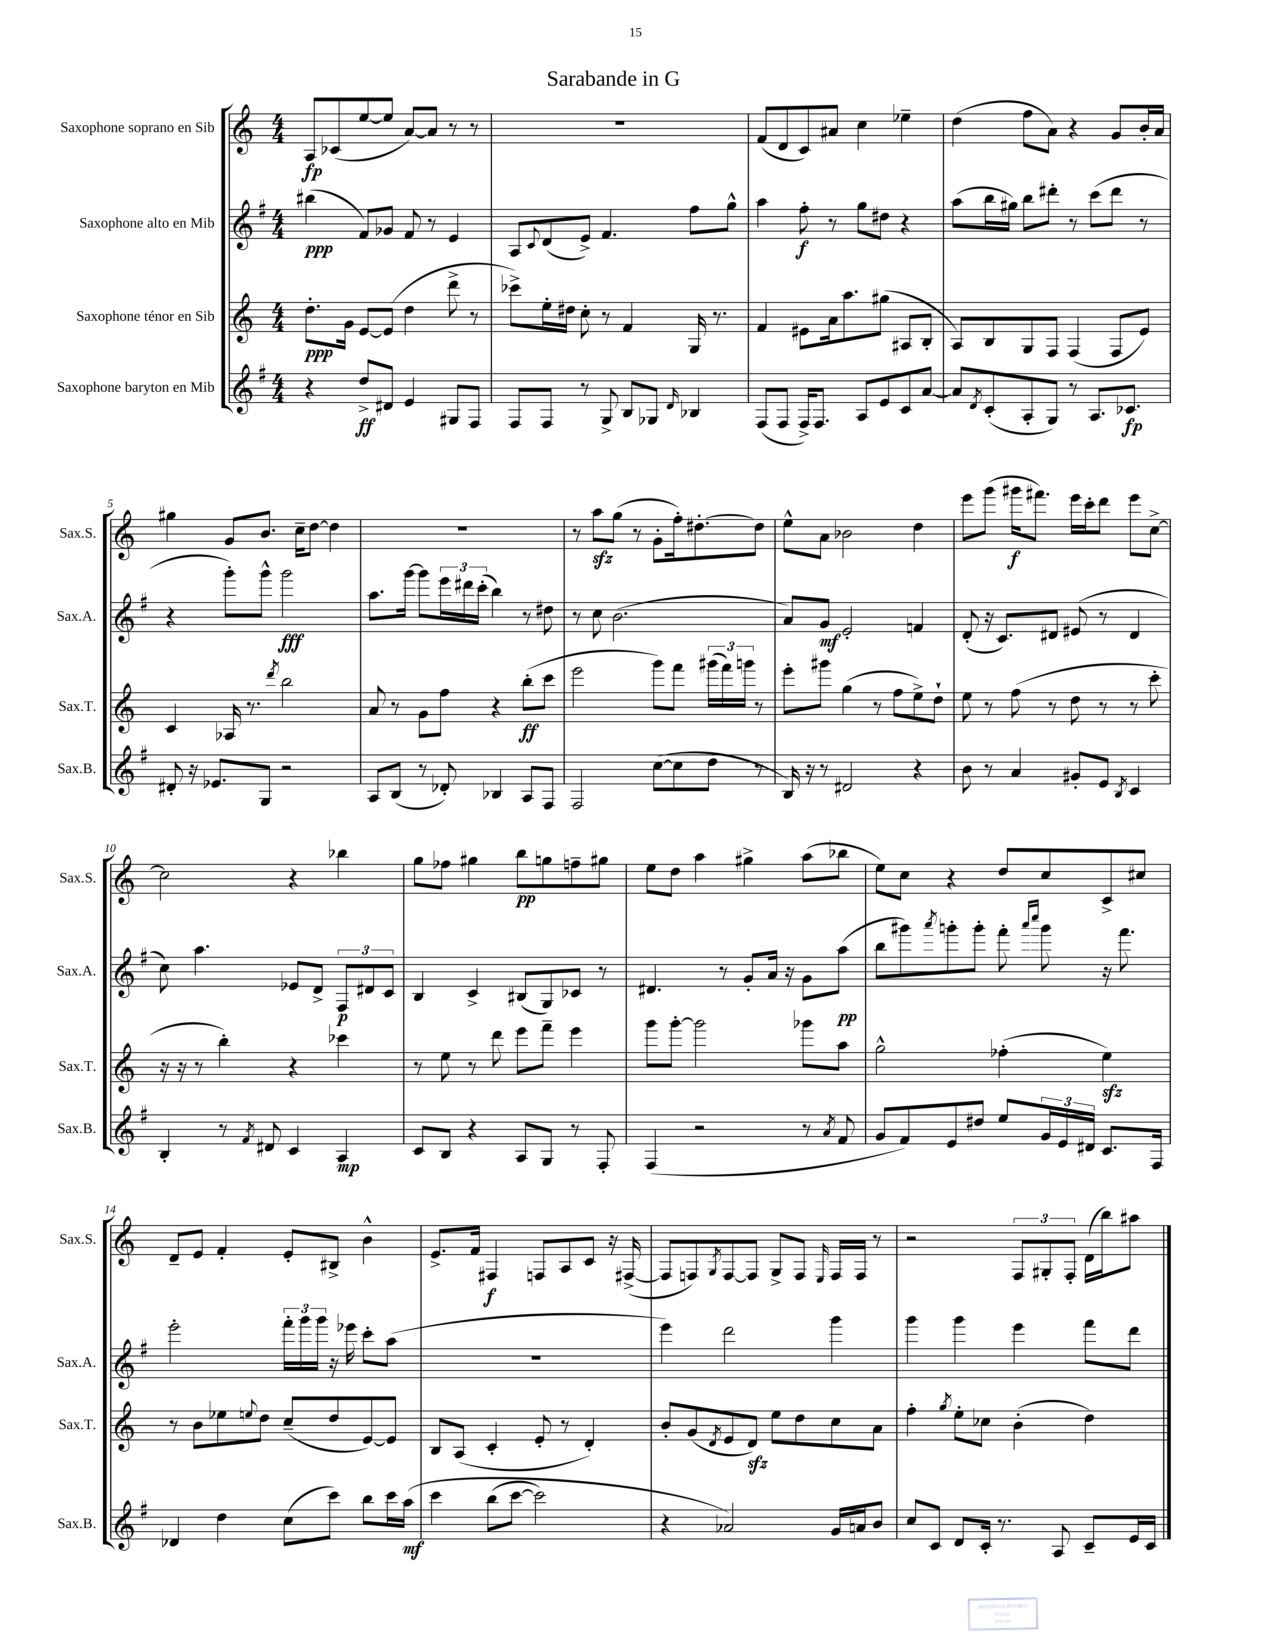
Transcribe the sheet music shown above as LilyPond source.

\header { title = "Sarabande in G" }
<<
\new StaffGroup <<
\new Staff = "s0" \with { instrumentName = "Saxophone soprano en Sib" shortInstrumentName = "Sax.S." } {
    \clef treble \key c \major \numericTimeSignature \time 4/4
    a8\fp ces'8( e''8~ e''8 a'8~) a'8 r8 r8 |
    R1 |
    f'8( d'8 c'8) ais'8 c''4 ees''4-- |
    d''4( f''8 a'8) r4 g'8 b'16-. a'16 |
    gis''4 g'8 b'8. c''16-- d''8~ d''4 |
    R1 |
    r8 a''8\sfz g''8( r8 g'8-. f''16-.) dis''8.~-. dis''8 |
    e''8-^ a'8 bes'2 d''4 |
    e'''8 g'''8( gis'''16\f fis'''8.) e'''16 c'''16-. d'''8 e'''8 c''8~-> |
    c''2 r4 bes''4 |
    g''8 fes''8 gis''4 b''8\pp g''8 f''8-- gis''8 |
    e''8 d''8 a''4 gis''4-> a''8( bes''8 |
    e''8) c''8 r4 d''8 c''8 c'8-> cis''8 |
    d'8-- e'8 f'4-. e'8-. bis8-> b'4-^ |
    e'8.-> f'16 fis4\f f8 a8 c'8 r16 fis16~->( |
    fis8 f8) \acciaccatura { g8 } f8~ f8 g8-> f8 \grace { e16 } f16 f16 r8 |
    r2 \tuplet 3/2 { f8 gis8-. f8-. } d'16( b''16) ais''8 \bar "|." |
}
\new Staff = "s1" \with { instrumentName = "Saxophone alto en Mib" shortInstrumentName = "Sax.A." } {
    \clef treble \key g \major \numericTimeSignature \time 4/4
    bis''4\ppp( fis'8) ges'8 fis'8 r8 e'4 |
    a8 \appoggiatura { c'8 } d'8( e'8->) fis'4. fis''8 g''8-^ |
    a''4 fis''8-.\f r8 g''8 dis''8 r4 |
    a''8( b''16 gis''16) b''8 dis'''8-. r8 c'''8( dis'''8 r8 |
    r4 g'''8-.) g'''8-^ g'''2\fff |
    a''8. g'''16~ g'''8 \tuplet 3/2 { e'''16 dis'''16 c'''16-.( } b''4) r8 dis''8 |
    r8 c''8 b'2.( |
    a'8) g'8\mf e'2-. f'4 |
    d'8-.( r16 c'8.) dis'8 eis'8( r8 dis'4 |
    c''8) a''4. ees'8 d'8-> \tuplet 3/2 { fis8\p dis'8 c'8 } |
    b4 c'4-> bis8( g8) ces'8 r8 |
    dis'4. r8 g'8-. a'16 r16 g'8 a''8\pp( |
    b''8 gis'''8) \acciaccatura { a'''8 } g'''8-. g'''8-. fis'''8-. \grace { a'''16 c''''16 } g'''8 r16 fis'''8. |
    e'''2-. \tuplet 3/2 { fis'''16-. g'''16 g'''16 } r16 ees'''16 c'''8-. a''8( |
    R1 |
    e'''4) d'''2 g'''4 |
    g'''4 g'''4 e'''4 fis'''8 d'''8 \bar "|." |
}
\new Staff = "s2" \with { instrumentName = "Saxophone ténor en Sib" shortInstrumentName = "Sax.T." } {
    \clef treble \key c \major \numericTimeSignature \time 4/4
    d''8.-.\ppp g'16 e'8~ e'8( d''4 d'''8-> r8 |
    ces'''8->) e''16-. dis''16 c''8-. r8 f'4 g16 r8. |
    f'4 eis'8 a'16 a''8. gis''8( ais8 b8-. |
    a8) b8 g8 f8 f4( f8 e'8) |
    c'4 aes16 r8. \acciaccatura { d'''8 } b''2 |
    a'8 r8 g'8 f''8 r4 b''8-.\ff( c'''8 |
    e'''2 g'''8) f'''8 \tuplet 3/2 { gis'''16( f'''16) g'''16 } r8 |
    e'''8-. gis'''8 g''4( r8 f''8 e''8->) d''8-! |
    e''8 r8 f''8( r8 d''8 r8 r8 c'''8-. |
    r16 r16 r8 b''4-.) r4 ces'''4 |
    r8 e''8 r8 d'''8 e'''8 f'''8-- e'''4 |
    g'''8 g'''8~-. g'''2 ges'''8 a''8 |
    g''2-^ fes''4-.( e''4\sfz) |
    r8 b'8 ees''8 \appoggiatura { e''8 } d''8 c''8--( d''8 e'8~) e'8 |
    b8 a8( c'4-. e'8-. r8 d'4-.) |
    b'8-. g'8( \acciaccatura { d'8 } e'8 d'8\sfz) e''8 d''8 c''8 a'8 |
    f''4-. \acciaccatura { g''8 } e''8-. ces''8 b'4-.( d''4) \bar "|." |
}
\new Staff = "s3" \with { instrumentName = "Saxophone baryton en Mib" shortInstrumentName = "Sax.B." } {
    \clef treble \key g \major \numericTimeSignature \time 4/4
    r4 d''8->\ff dis'8 e'4 gis8 fis8 |
    fis8 fis8 r8 g8-> b8 ges8 \grace { d'16 } bes4 |
    fis8( fis8 fis16->) fis8. a8 e'8 c'8 a'8~ |
    a'8 \acciaccatura { d'8 } c'8-.( a8-. g8) r8 a8. ces'8.\fp |
    dis'8-. r16 ees'8. g8 r2 |
    a8 b8( r8 des'8-.) bes4 a8 fis8 |
    fis2 c''8~( c''8 d''8 r8 |
    b16) r16 r8 dis'2 r4 |
    b'8 r8 a'4 gis'8-. e'8 \acciaccatura { b8 } c'4 |
    b4-. r8 \acciaccatura { fis'8 } dis'8 c'4 a4\mp |
    c'8 b8 r4 a8 g8 r8 fis8-. |
    fis4( r2 r8 \acciaccatura { a'8 } fis'8 |
    g'8 fis'8) e'8 dis''8 e''8 \tuplet 3/2 { g'16 e'16 dis'16 } c'8. fis16 |
    des'4 d''4 c''8( c'''8) b''8 c'''16 a''16\mf\( |
    c'''4 b''8( c'''8~ c'''2) |
    r4 aes'2\) g'16 a'16 b'8 |
    c''8 c'8 d'8 c'16-. r8. a8 c'8-- e'16 c'16 \bar "|." |
}
>>
>>
